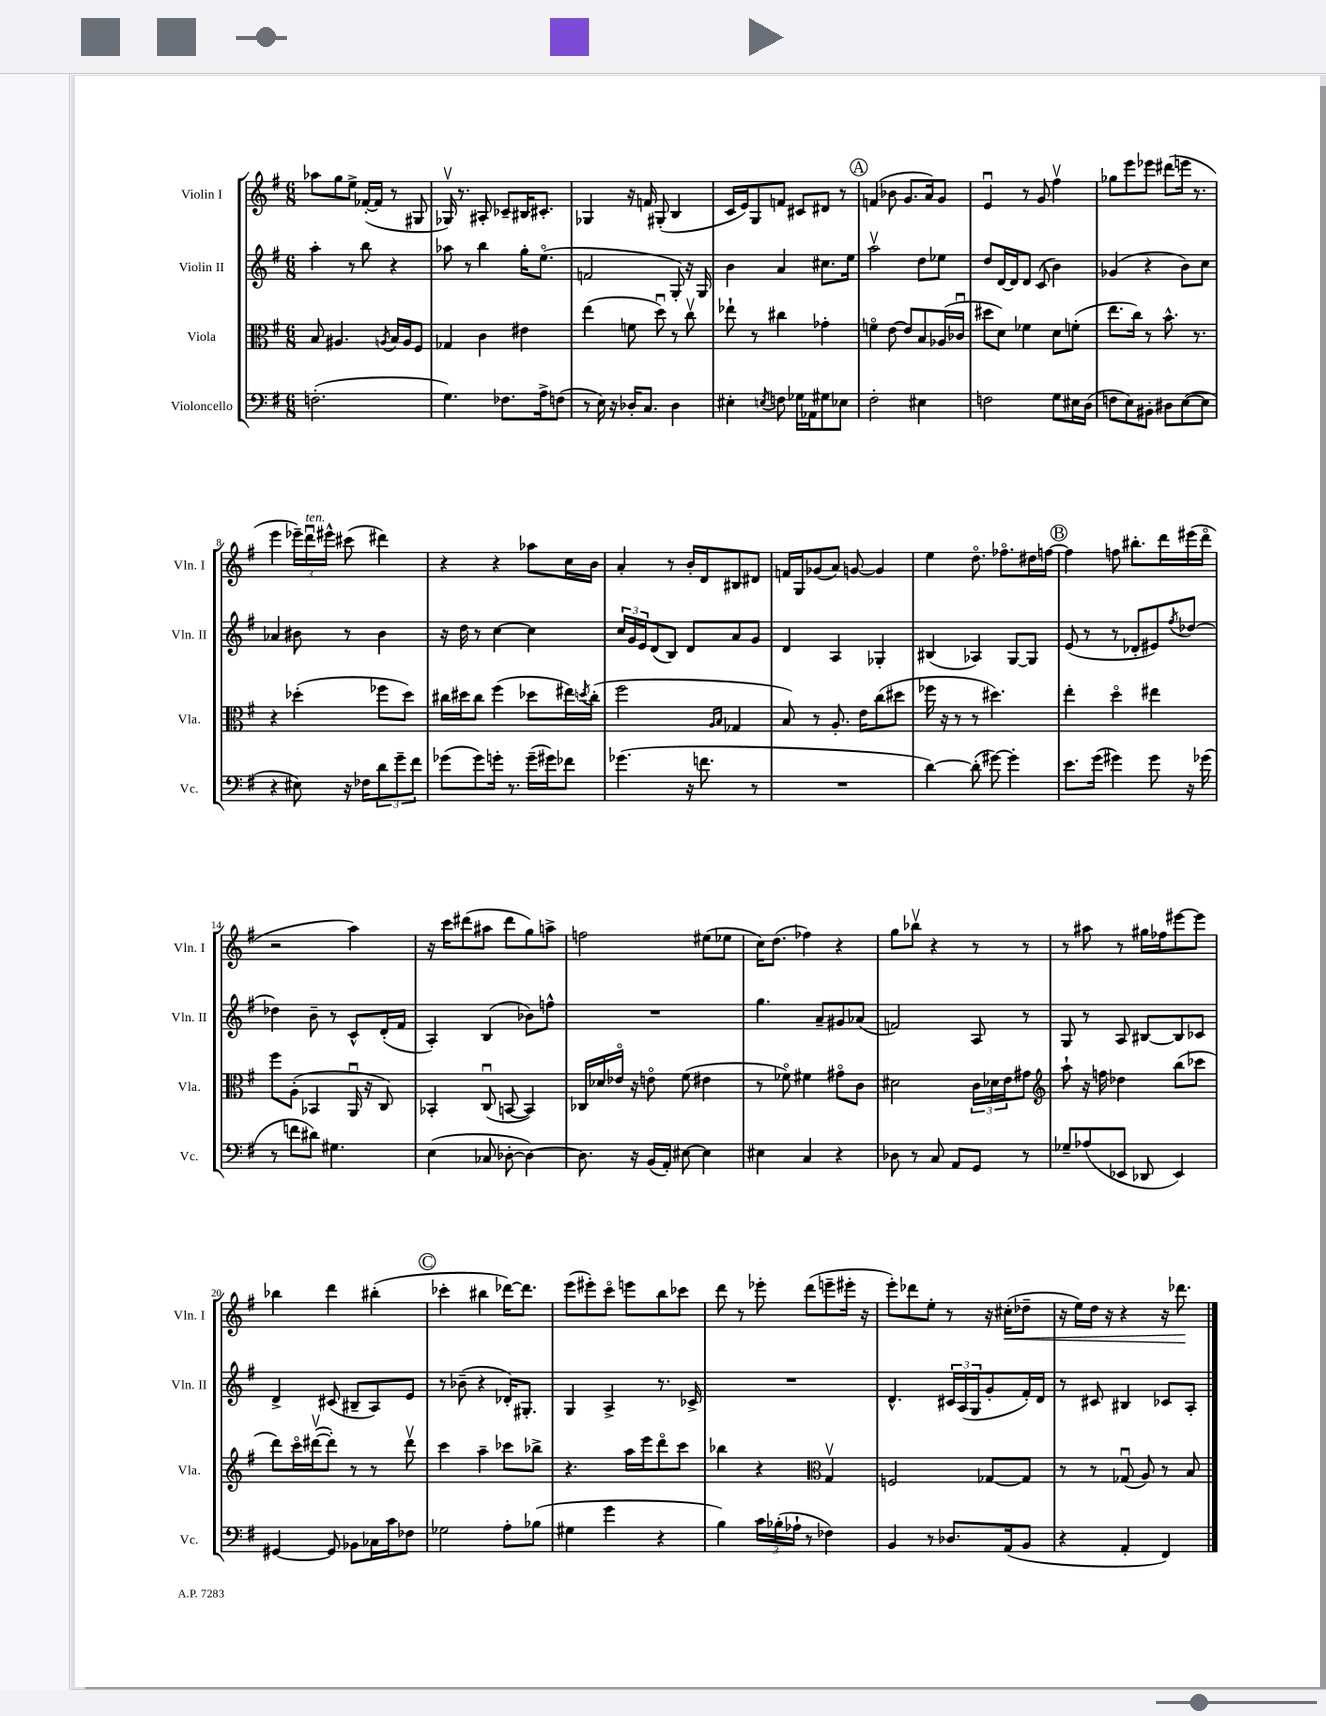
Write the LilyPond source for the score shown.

<<
\new StaffGroup <<
\new Staff = "s0" \with { instrumentName = "Violin I" shortInstrumentName = "Vln. I" } {
    \clef treble \key g \major \numericTimeSignature \time 6/8
    aes''8 g''8 e''8-> fes'16~-.( fes'16 r8 gis8 |
    ges16\upbow) r8. ais8-. ces'8-- bis16 cis'8.-. |
    ges4 r16 f'16 gis8-.( b4 |
    c'16 e'16) g8 f'8 cis'8 dis'8 r8 |
    \mark \markup { \circle "A" } f'4( bes'8 g'8. a'16) g'8 |
    e'4\downbow r8 g'8 fis''4\upbow |
    ges''8 e'''8 ees'''8 dis'''8( e'''16 r8. |
    e'''4 \tuplet 3/2 { ees'''16--) d'''16\downbow^\markup { \italic "ten." } eis'''16-^ } cis'''8( dis'''4) |
    r4 r4 aes''8 c''16 b'16 |
    a'4-. r8 b'16-. d'16 bis8 dis'8 |
    f'16 g16 ges'8( a'8) g'8~ g'4 |
    e''4 d''8.\flageolet fes''8.\flageolet dis''16 f''16~ |
    \mark \markup { \circle "B" } f''4 f''8 bis''8.-. d'''16 eis'''16( d'''16\flageolet |
    r2 a''4) |
    r16 c'''16 dis'''8( ais''8 dis'''8 g''8) a''8-> |
    f''2 eis''8( ees''8 |
    c''16) d''8.( fes''4) r4 |
    g''8 bes''8\upbow r4 r8 r8 |
    r8 ais''8 r8 gis''16 fes''16 eis'''8~ eis'''8 |
    bes''4 d'''4 bis''4-.( |
    \mark \markup { \circle "C" } ces'''4-. bis''4 des'''16~) des'''8. |
    e'''8( eis'''8-.) c'''8\flageolet e'''8 b''8 ces'''8 |
    d'''8 r8 ees'''8-. d'''8( e'''8-- eis'''16-. r16 |
    e'''8-.) des'''8 e''8-. r8 r16 cis''16-.\<( des''8-- |
    r16 e''16) d''16 r16 r4 r16 des'''8.\! \bar "|." |
}
\new Staff = "s1" \with { instrumentName = "Violin II" shortInstrumentName = "Vln. II" } {
    \clef treble \key g \major \numericTimeSignature \time 6/8
    a''4-. r8 b''8 r4 |
    aes''8 r8 b''4 g''16-. e''8.\flageolet( |
    f'2 g8-.) r16 g16 |
    b'4 a'4 cis''8. e''16 |
    \mark \markup { \circle "A" } a''2\upbow d''8 ees''8 |
    d''8 d'16~ d'16 d'8 c'8( b'4) |
    ges'4( r4 b'8) c''8 |
    aes'4 bis'8 r8 bis'4 |
    r16 d''16 r8 c''4~ c''4 |
    \tuplet 3/2 { c''16 g'16 e'16 } d'8( b8) d'8 a'8 g'8 |
    d'4 a4 ges4-. |
    bis4( aes4) g8~ g8 |
    \mark \markup { \circle "B" } e'8( r8 r8 des'8-. eis'8) \acciaccatura { fis''8 } des''8~ |
    des''4 b'8-- r8 c'8-^ d'16-.( fis'16 |
    a4-.) b4( bes'8) f''8-^ |
    R2. |
    g''4. a'8-- gis'8 aes'8( |
    f'2) a8 r8 |
    g8 r8 a8 bis8~ bis8 ces'8 |
    d'4-> cis'8( bis8-- a8) e'8 |
    \mark \markup { \circle "C" } r8 bes'8--( r4 des'16-.) gis8.-. |
    g4 a4-> r8. ces'16-> |
    R2. |
    d'4.-^ \tuplet 3/2 { cis'16 a16( g16 } g'8-. fis'16-.) d'16 |
    r8 cis'8 bis4 ces'8 a8-. \bar "|." |
}
\new Staff = "s2" \with { instrumentName = "Viola" shortInstrumentName = "Vla." } {
    \clef alto \key g \major \numericTimeSignature \time 6/8
    b8 ais4. \acciaccatura { a8 } b16 a16 fis8 |
    ges4 c'4 eis'4 |
    e''4( f'8 d''8\downbow) r8 c''8\upbow |
    ees''8-! r8 cis''4 ges'4-. |
    \mark \markup { \circle "A" } f'4\flageolet e'8~ e'8 b8 aes16( ces'16\downbow |
    dis''8 d'8) fes'4 d'8 f'8-.( |
    e''8. c''16) r8 b'8.-^ r8. |
    r4 des''4-.( fes''8 des''8) |
    cis''16 dis''16 cis''8 fis''4( des''8 eis''16) \acciaccatura { d''8 } cis''16-.( |
    fis''2 \grace { a16 b16 } ges4 |
    b8) r8 a8.-. e'16 c''8( dis''8 |
    fes''16 r16 r8 r8 dis''4.) |
    \mark \markup { \circle "B" } e''4-. d''4\flageolet eis''4 |
    fis''8 a8-.( bes,4 a,16\downbow r16 c8) |
    bes,4-. c8\downbow( b,8~ b,4) |
    ces16 des'16 ees'16\flageolet r16 e'8\flageolet fis'8( eis'4 |
    r8 fes'8\flageolet) fis'4 gis'8\flageolet c'8 |
    dis'2 \tuplet 3/2 { c'16 des'16 e'16 } gis'8 |
    \clef treble a''8-! r16 f''16 des''4 b''8( ces'''8 |
    d'''8) c'''16\flageolet dis'''16~\upbow( dis'''8-.) r8 r8 dis'''8\upbow |
    \mark \markup { \circle "C" } c'''4 a''4-- ces'''8 bes''8-> |
    r4. a''16 e'''16 d'''8\flageolet c'''8 |
    bes''4 r4 \clef alto g4\upbow |
    f2 ges8~ ges8 |
    r8 r8 ges8\downbow( a8) r8 b8 \bar "|." |
}
\new Staff = "s3" \with { instrumentName = "Violoncello" shortInstrumentName = "Vc." } {
    \clef bass \key g \major \numericTimeSignature \time 6/8
    f2.-.( |
    g4.) fes8. a16-> f8( |
    r8 e16) r16 des16-. c8. des4 |
    eis4-. \acciaccatura { e8 } f8 ges16 aes,16 gis8 ees8 |
    \mark \markup { \circle "A" } fis2-. eis4 |
    f2 g8 eis16 d16( |
    f8 e8) bis,8-. dis8 e8~( e8 |
    r4 eis8) r16 fes16 \tuplet 3/2 { d'8 g'8-- fis'8 } |
    ges'8( ges'8) g'16-. r8. g'16--( gis'16) fes'8 |
    ges'4.( r16 f'8. r8 |
    R2. |
    d'4~) d'8-.( gis'8~) gis'4-. |
    \mark \markup { \circle "B" } e'8. g'16( gis'4) gis'8 r16 ges'16( |
    r8 f'8 dis'8) gis4. |
    e4( ces8 des8~-. des4~) |
    des8. r16 b,16( a,16-.) eis8~ eis4 |
    eis4 c4 r4 |
    des8 r8 c8 a,8 g,8 r8 |
    ges8-- aes8( ees,8 des,8 ees,4) |
    gis,4~ gis,8 bes,8 ces16 c'16 fes8 |
    \mark \markup { \circle "C" } ges2 a8-. bes8( |
    gis4 g'4 r4 |
    b4) \tuplet 3/2 { c'16 bes16-.( aes16-! } r8 fes4) |
    b,4 r8 des8. a,16( b,8 |
    r4 a,4-. fis,4) \bar "|." |
}
>>
>>
